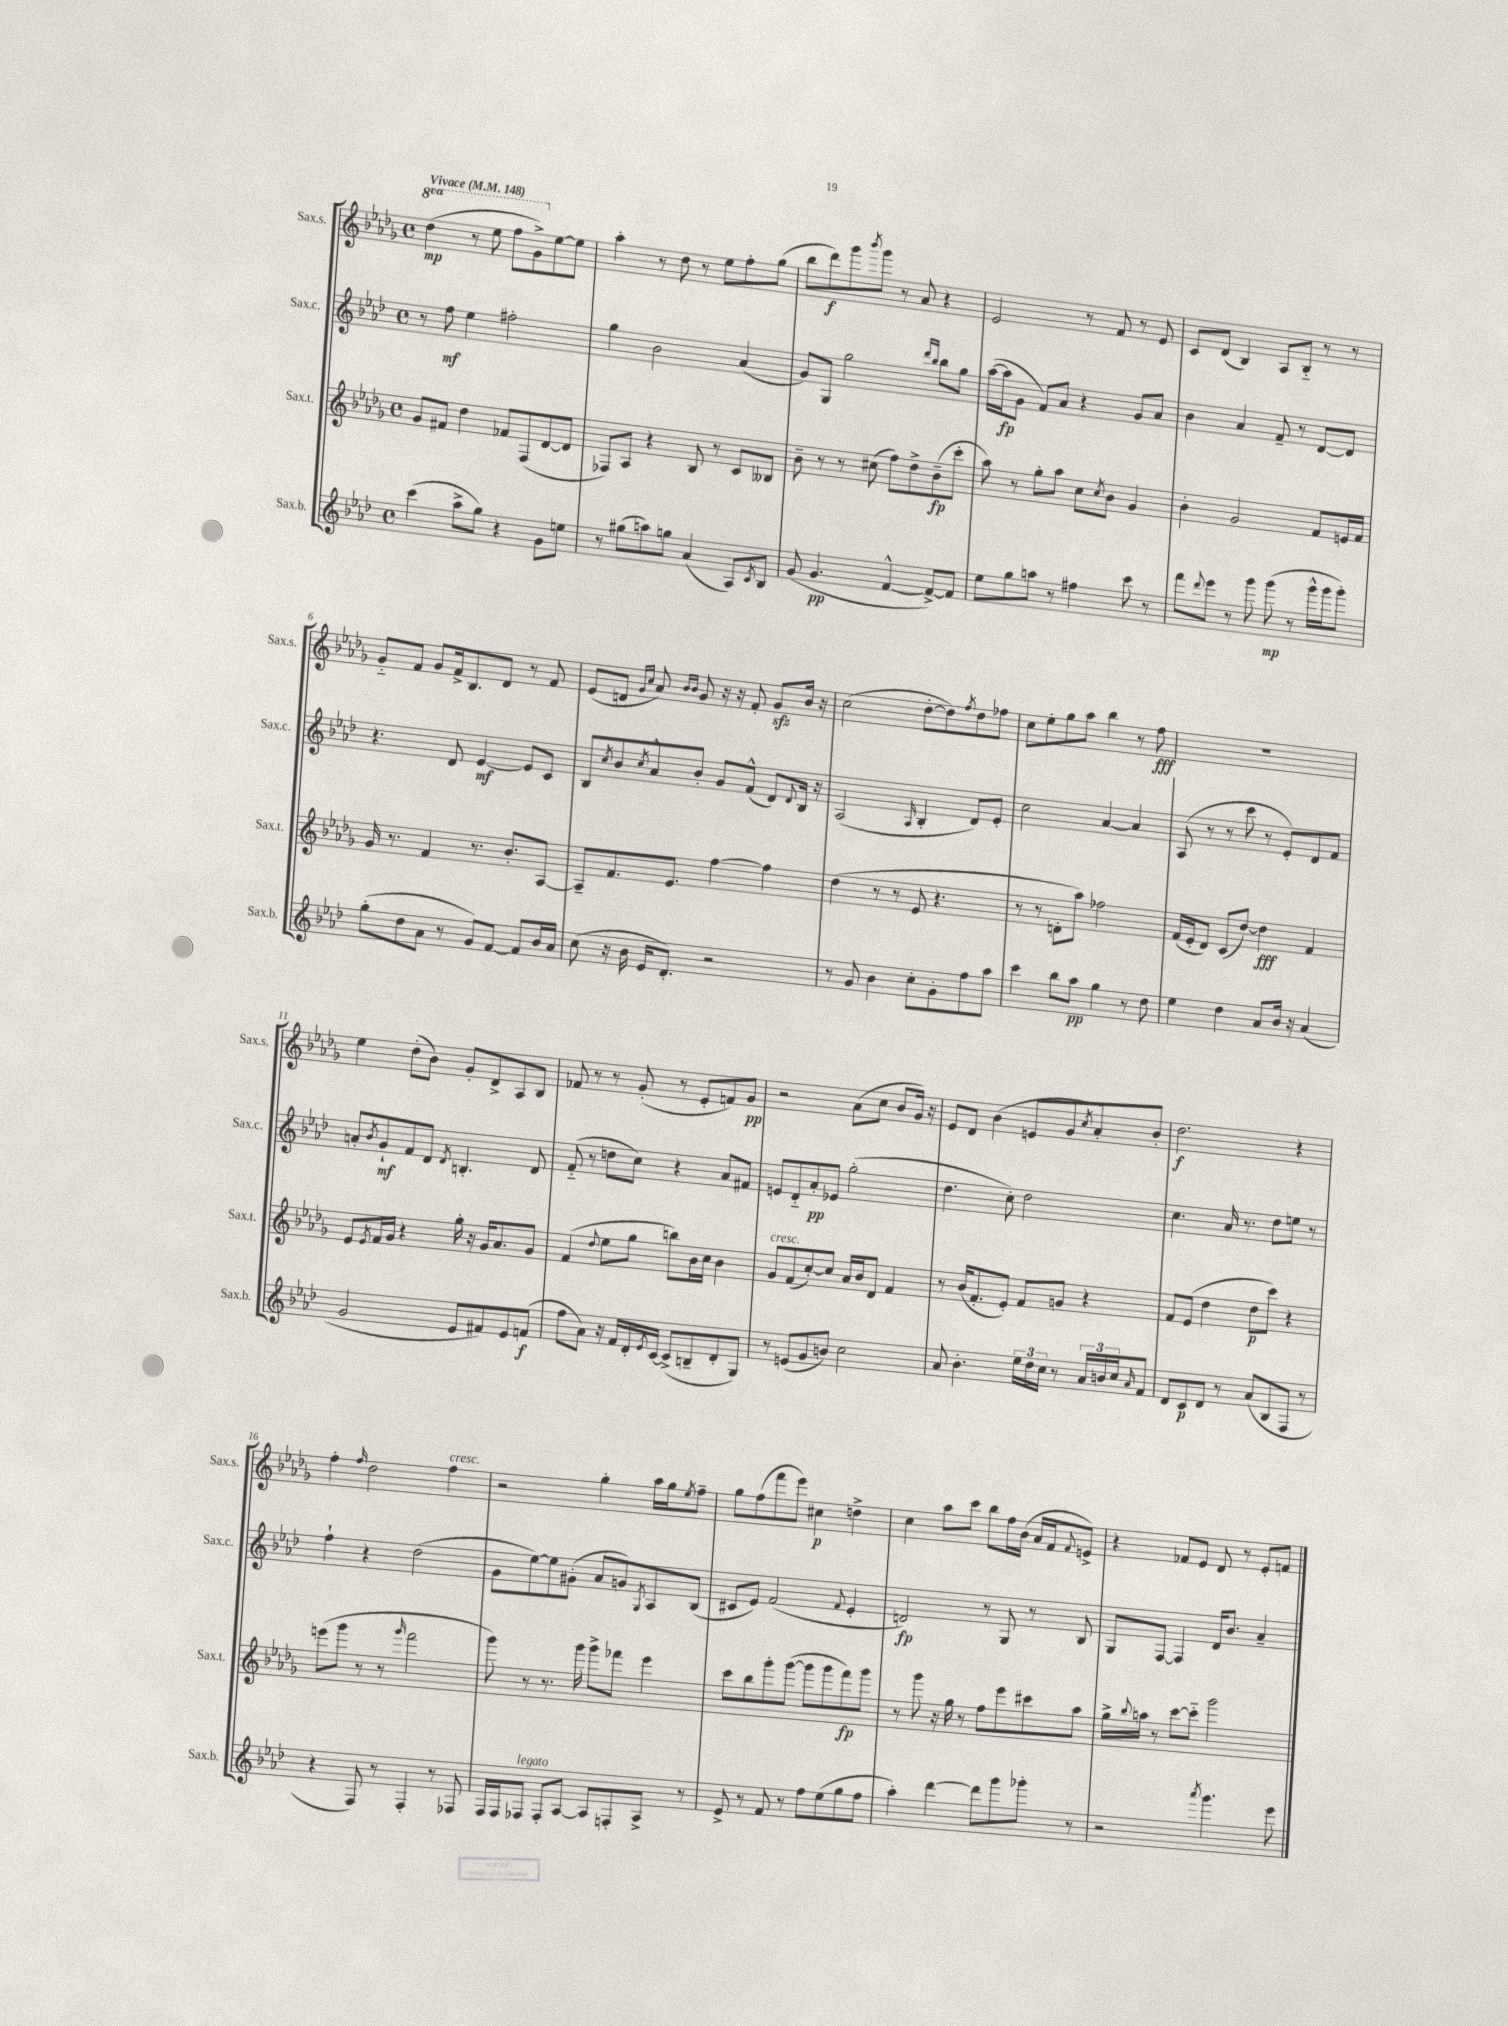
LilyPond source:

<<
\new StaffGroup <<
\new Staff = "s0" \with { instrumentName = "Sax.s." shortInstrumentName = "Sax.s." } {
    \clef treble \key des \major \defaultTimeSignature \time 4/4 \set Staff.ottavationMarkups = #ottavation-simple-ordinals \tempo "Vivace" 4 = 148
    \ottava #1 des'''4\mp( r8 ees'''8 f'''8 ges''8->) \ottava #0 ees''8~ ees''8 |
    aes''4-. r8 des''8 r8 ees''8 f''8-. ges''8( |
    bes''8 des'''8\f) ges'''8 \acciaccatura { bes'''8 } ges'''8 r8 aes'8 r4 |
    ees'2 r8 f'8 r8 ees'8 |
    c'8 des'8( bes4) aes8 bes8-_ r8 r8 |
    ges'8-_ f'8 ges'8 f'16-> bes8. des'8 r8 f'8 |
    ees'8( d'8 \grace { ges'16 c''16 } aes'8) \grace { bes'16 bes'16 } ges'8 r16 r16 f'8-. ges'8\sfz bes'16 r16 |
    c''2( des''8~-. des''8) \acciaccatura { f''8 } des''8 fes''8 |
    c''8 ees''8-. ges''8 aes''8 bes''4 r8 f''8\fff |
    R1 |
    ees''4 des''8-.( bes'8) ges'8-. des'8-> aes8 bes8 |
    fes'8 r8 r8 ges'8-.( r8 ees'8-. f'8) ges'8\pp |
    r2 aes'8( c''8 bes'8 ges'16) r16 |
    ees'8 des'8 bes'4( e'8 ges'8 \acciaccatura { c''8 } aes'8-.) bes'8-. |
    des''2.\f r4 |
    f''4-. \grace { f''16 } des''2 f''4^\markup { \italic "cresc." } |
    r2 ges''4-. aes''16 ges''16 \acciaccatura { ees''8 } f''8-- |
    ges''8 f''8( f'''8 ees'''8) cis''4\p d''4-> |
    c''4 aes''8 c'''8 bes''8 f''16 bes'16( aes'16 f'16 \appoggiatura { f'8 } e'8->) |
    r4 fes'8 ees'8 des'8 r8 ees'8-. f'8 \bar "|." |
}
\new Staff = "s1" \with { instrumentName = "Sax.c." shortInstrumentName = "Sax.c." } {
    \clef treble \key aes \major \defaultTimeSignature \time 4/4
    r8 f''8\mf ees''4 fis''2-. |
    g''4 bes'2 aes'4( |
    g'8) g8 g''2 \grace { des'''16 bes''16 } bes''8 g''8 |
    aes''16~( aes''16\fp g'8 f'8) aes'8 r4 g'8 aes'8 |
    bes'4 aes'4 f'8-- r8 des'8~ des'8 |
    r4. des'8 ees'4~\mf ees'8 c'8 |
    bes8 \acciaccatura { c''8 } bes'8 \acciaccatura { c''8 } aes'8-^ bes'8-. g'8 f'8-^( des'8) \appoggiatura { des'8 } bes16 r16 |
    aes2( \grace { aes16 } bes4-. des'8) ees'8-. |
    c''2 aes'4~ aes'4 |
    aes8( r8 r8 c'''8 r8 ees'8-.) des'8 f'8 |
    a'8-. \acciaccatura { bes'8 } g'8-!\mf f'8 des'8 \acciaccatura { des'8 } b4.-. des'8 |
    f'8-_( r8 d''8 c''8) r4 aes'8 fis'8 |
    e'8 des'8-_ aes'8-.\pp ees'8 g''2-.( |
    des''4. c''8-.) des''2 |
    c''4. aes'16 r8. des''8 e''8 r8 |
    f''4-! r4 des''2( |
    g'8 ees''8~) ees''8 gis'8-.( aes'8 g'8) \acciaccatura { g8 } aes8 bes8( |
    cis'8 ees'8) f'2( \appoggiatura { f'8 } ees'4-. |
    d'2\fp) r8 g8 r8 bes8 |
    g8 f8~ f4 des'16 bes'8. aes'4-- \bar "|." |
}
\new Staff = "s2" \with { instrumentName = "Sax.t." shortInstrumentName = "Sax.t." } {
    \clef treble \key des \major \defaultTimeSignature \time 4/4
    ges'8 fis'8 des''4 fes'8 f8( des'8~ des'8 |
    fes8) aes8 r4 bes8 r8 c'8 beses8 |
    bes'8-- r8 r8 cis''8( f''8) des''8-> bes'8--\fp( c'''8-. |
    aes''8) r8 ges''8-. aes''8 c''8 \acciaccatura { c''8 } bes'8 ges'4 |
    bes'4-. ges'2 f'8 e'16 f'16 |
    ges'16 r8. f'4 r8. bes'8.-. aes8~ |
    aes8-- f'8. ees'8. f''4~ f''4 |
    des''4( r8 r8 ees'8 r4. |
    r8 r8 d'8-. aes''8) fes''2 |
    f'16( ees'16-. des'8) c'8( des''8~) des''4\fff f'4 |
    ees'8 \acciaccatura { ees'8 } f'16 ges'16 r4 ges''16-. r16 ges'16 aes'8. ges'8 |
    f'4( \appoggiatura { des''8 } ees''8 ges''8 b''8) bes'16 c''16 bes'4 |
    ges'8^\markup { \italic "cresc." } f'8( c''8~-.) c''8 aes'16 bes'16 des'8 f'4 |
    r8 bes'16( f'8.-. ees'8-.) f'8 g'8 r4 |
    f'8 ees'8( des''4 des''8\p c'''8) r4 |
    e'''8( ges'''8 r8 r8 \grace { ges'''16 } f'''2 |
    ges'''8) r8 r8. ges'''16 ges'''8-> fes'''8 ees'''4 |
    c'''8 bes''8 ges'''8-. ges'''8~( ges'''8 ges'''8 f'''8\fp) ges'''8 |
    r8 ges'''8 r16 ges''16 r8 f''8 ees'''8 cis'''8 aes''8 |
    ges''16-> \appoggiatura { bes''8 } a''16 r8 c'''8~ c'''8-_ ges'''2 \bar "|." |
}
\new Staff = "s3" \with { instrumentName = "Sax.b." shortInstrumentName = "Sax.b." } {
    \clef treble \key aes \major \defaultTimeSignature \time 4/4
    c'''4( aes''8-> g''8) r4 g'8 e''8 |
    r8 gis''8( a''8) g''8 aes'4( aes8) \acciaccatura { c'8 } bes8 |
    g'8( g'4.\pp f'4~-^ f'8~->) f'8 |
    ees''8 g''8 a''8 r8 fis''4 c'''8 r8 |
    f'''8 \appoggiatura { des'''8 } ees'''8 r8 g'''8 g'''8\mp( r8 g'''16-^ g'''16 g'''8-.) |
    g''8-.( des''8 aes'8 r8 g'8) f'8~ f'8 bes'16 aes'16 |
    c''8( r16 bes'16 ees'16 des'8.-.) r2 |
    r8 g'8 bes'4 c''8-. g'8-. f''8 aes''8 |
    c'''4 bes''8 aes''8\pp g''4 r8 des''8 |
    ees''4 des''4 aes'8 bes'16 r16 aes'4( |
    g'2 ees'8 fis'8) ees'8 f'8\f( |
    f''8 aes'8) r16 f'16 des'16-. \acciaccatura { ees'8 } c'16~ c'8->( b8-- des'8-. g8) |
    r8 e'8( g'8 b'8) c''2 |
    aes'8 bes'4.-. \tuplet 3/2 { ees''16 des''16 c''16 } r8 \tuplet 3/2 { aes'16 b'16 c''16 } \grace { aes'16 } f'8 |
    des'8 c'8\p des'8 r8 aes'8( bes8 f8 r8 |
    r4 f8) r8 f4-. r8 fes8 |
    f16 f16 fes8^\markup { \italic "legato" } fes8-. aes8~ aes8 f8-. aes8-> r8 |
    ees'8-> r8 f'8 r8 f''8 ees''8( g''8 f''8 |
    aes''4-.) des'''4~ des'''8 g'''8 ges'''8-. r8 |
    r2 \acciaccatura { aes'''8 } g'''4. ees'''8 \bar "|." |
}
>>
>>
